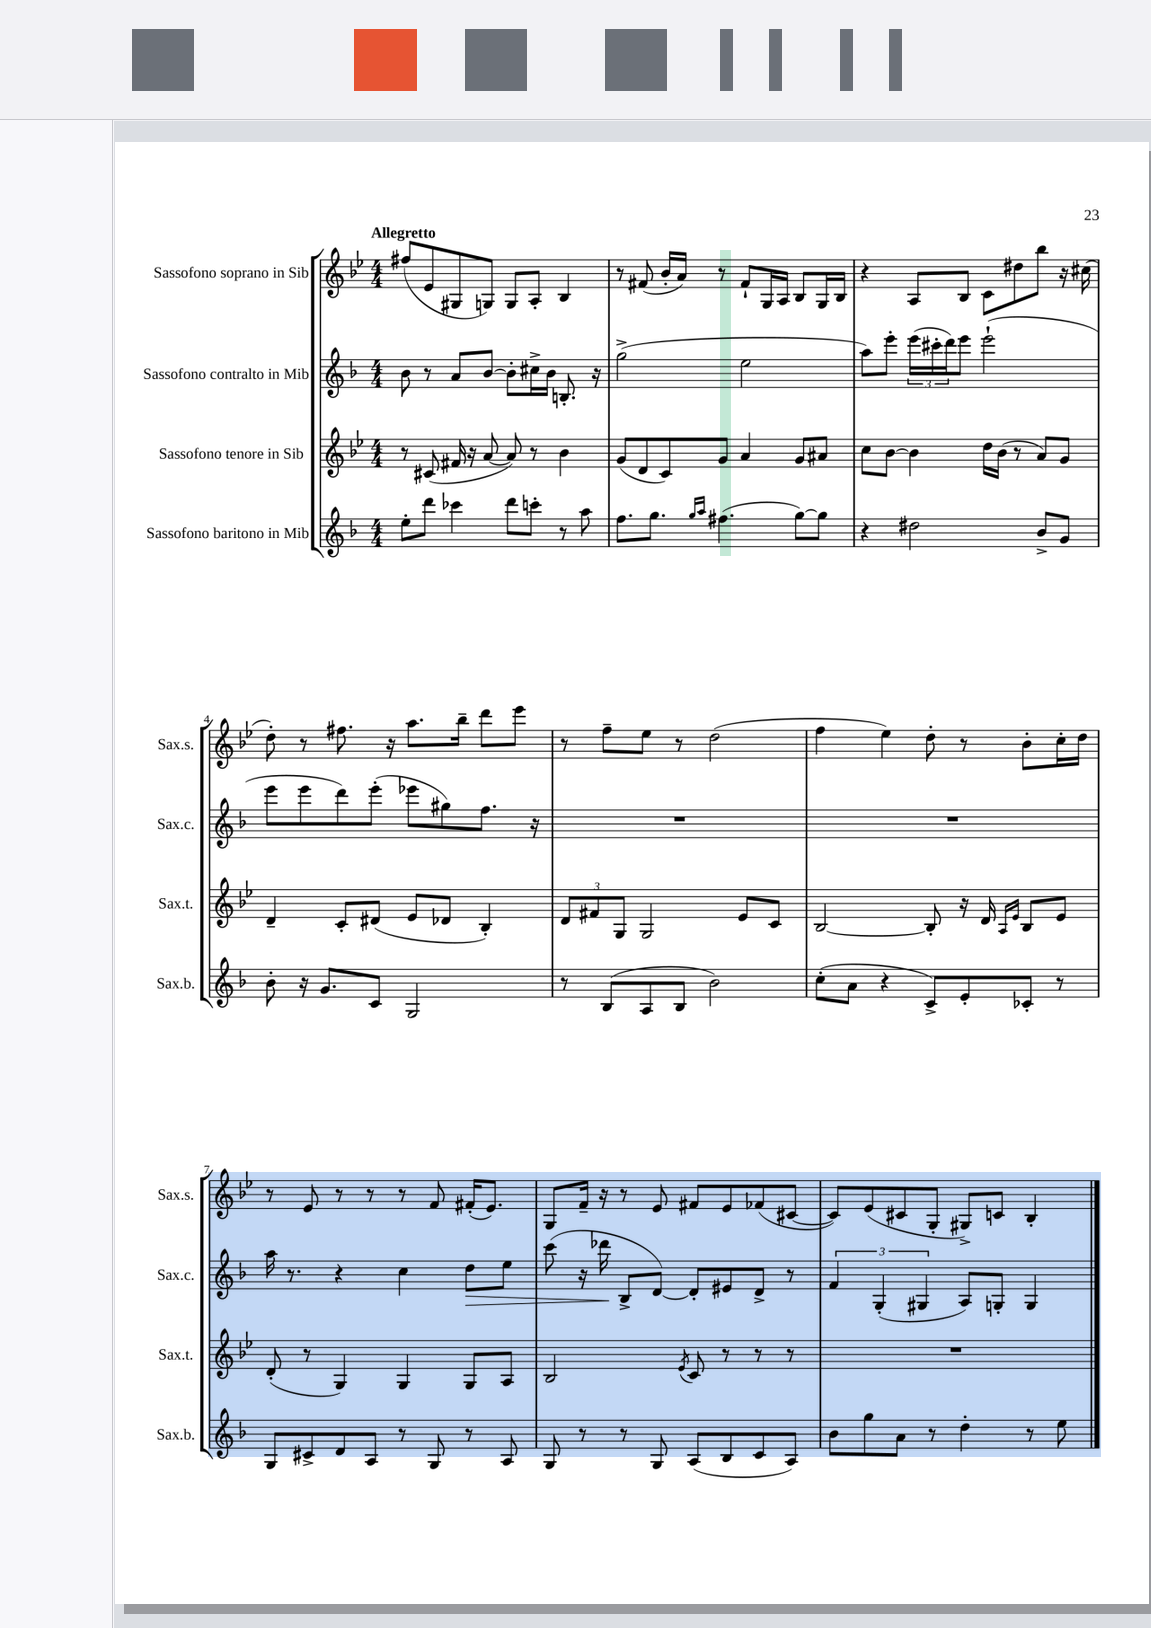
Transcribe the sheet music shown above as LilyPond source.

<<
\new StaffGroup <<
\new Staff = "s0" \with { instrumentName = "Sassofono soprano in Sib" shortInstrumentName = "Sax.s." } {
    \clef treble \key bes \major \numericTimeSignature \time 4/4 \tempo "Allegretto"
    fis''8( ees'8 gis8 g8) g8 a8-. bes4 |
    r8 fis'8( bes'16-. a'16) r8 fis'8-! g16 a16 bes8 g16 bes16 |
    r4 a8 bes8 c'8 dis''8 bes''8 r16 cis''16( |
    d''8-.) r8 fis''8. r16 a''8. bes''16-- d'''8 ees'''8 |
    r8 f''8-- ees''8 r8 d''2( |
    f''4 ees''4) d''8-. r8 bes'8-. c''16-. d''16 |
    r8 ees'8 r8 r8 r8 f'8 fis'16-.( ees'8.) |
    g8 f'16-- r16 r8 ees'8 fis'8 ees'8 fes'8( cis'8~ |
    cis'8) ees'8( cis'8 g8-. gis8->) c'8 bes4-. \bar "|." |
}
\new Staff = "s1" \with { instrumentName = "Sassofono contralto in Mib" shortInstrumentName = "Sax.c." } {
    \clef treble \key f \major \numericTimeSignature \time 4/4
    bes'8 r8 a'8 bes'8~ bes'8-. cis''16-> bes'16 b8.-. r16 |
    g''2->( e''2 |
    a''8) e'''8-. \tuplet 3/2 { e'''16( cis'''16-. d'''16) } e'''8 e'''2-!( |
    e'''8 e'''8 d'''8) e'''8-.( ees'''8 gis''8) f''8. r16 |
    R1 |
    R1 |
    a''16 r8. r4 c''4 d''8\> e''8 |
    c'''8( r16 des'''16\! bes8-> d'8~) d'8-. eis'8 d'8-> r8 |
    \tuplet 3/2 { f'4 g4-.( gis4 } a8) g8-. g4 \bar "|." |
}
\new Staff = "s2" \with { instrumentName = "Sassofono tenore in Sib" shortInstrumentName = "Sax.t." } {
    \clef treble \key bes \major \numericTimeSignature \time 4/4
    r8 cis'8( fis'16 r16 a'8~ a'8) r8 bes'4 |
    g'8( d'8 c'8) g'8 a'4 g'8 ais'8 |
    c''8 bes'8~ bes'4 d''16 bes'16( r8 a'8) g'8 |
    d'4-- c'8-. dis'8( ees'8 des'8 bes4-.) |
    \tuplet 3/2 { d'8 fis'8 g8 } g2 ees'8 c'8 |
    bes2~ bes8-. r16 d'16 \grace { a16 ees'16 } bes8 ees'8 |
    d'8-.( r8 g4) g4 g8 a8 |
    bes2 \acciaccatura { ees'8 } c'8 r8 r8 r8 |
    R1 \bar "|." |
}
\new Staff = "s3" \with { instrumentName = "Sassofono baritono in Mib" shortInstrumentName = "Sax.b." } {
    \clef treble \key f \major \numericTimeSignature \time 4/4
    e''8-. d'''8 ces'''4 d'''8 c'''8-. r8 a''8 |
    f''8. g''8. \grace { g''16 a''16 } fis''4.( g''8~) g''8 |
    r4 dis''2 bes'8-> g'8 |
    bes'8-. r16 g'8. c'8 g2 |
    r8 bes8( a8 bes8 bes'2) |
    c''8-.( a'8 r4 c'8->) e'8-. ces'8-. r8 |
    g8 cis'8-> d'8 a8 r8 g8 r8 a8 |
    g8 r8 r8 g8 a8( bes8 c'8 a8) |
    bes'8 g''8 a'8 r8 d''4-. r8 e''8 \bar "|." |
}
>>
>>
